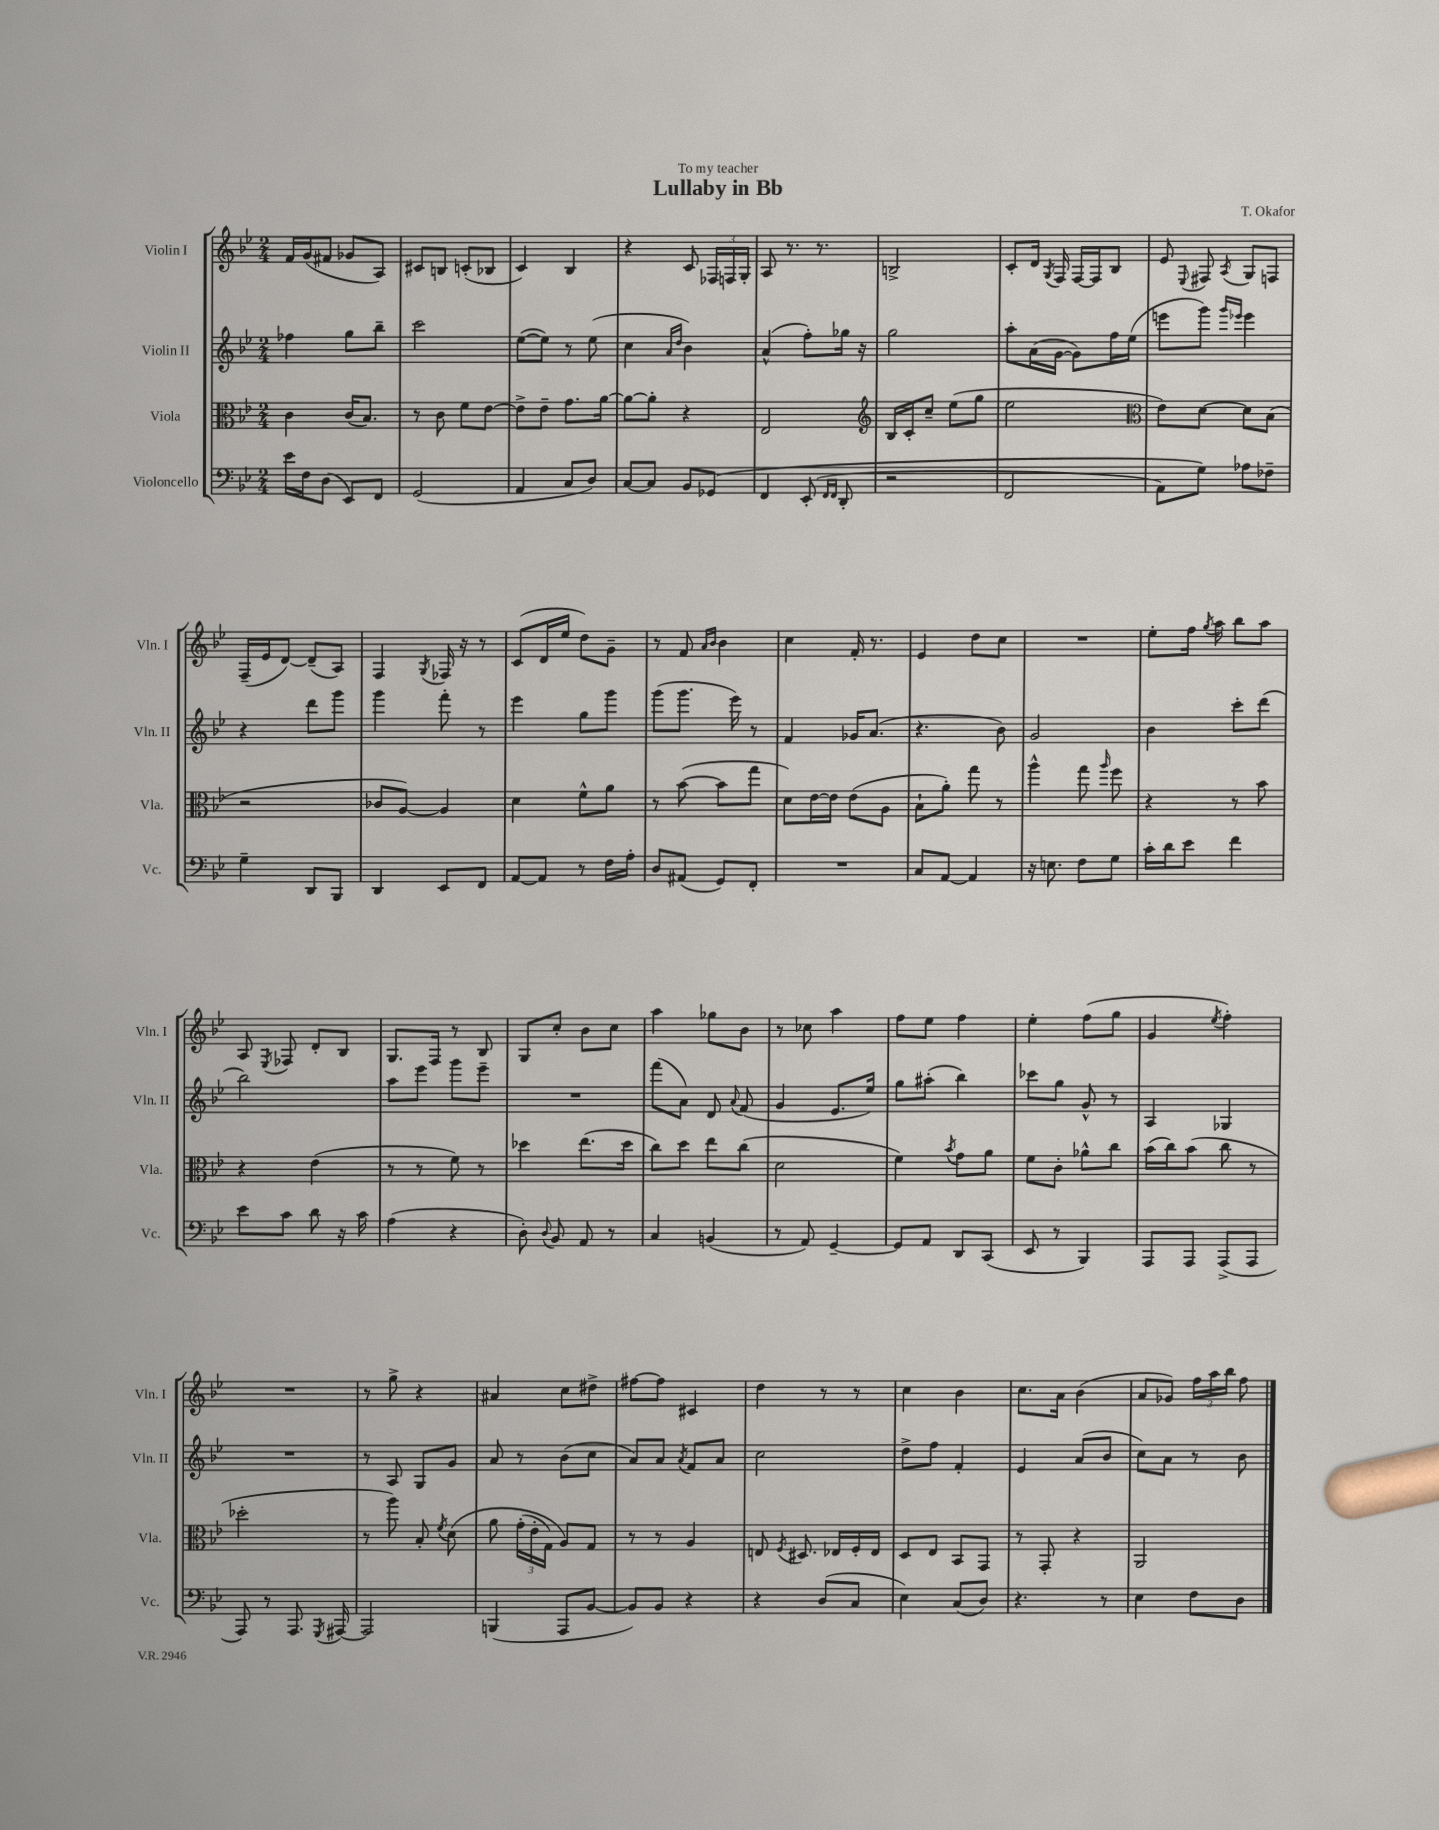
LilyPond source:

\header { title = "Lullaby in Bb" composer = "T. Okafor" dedication = "To my teacher" }
<<
\new StaffGroup <<
\new Staff = "s0" \with { instrumentName = "Violin I" shortInstrumentName = "Vln. I" } {
    \clef treble \key bes \major \numericTimeSignature \time 2/4
    \autoBeamOff f'16[ g'16( fis'8] ges'8[ a8]) |
    cis'8[ b8] c'8[-.( bes8] |
    c'4) bes4 |
    r4 c'8 \tuplet 3/2 { fes16[ f16 g16]-. } |
    a8 r8. r8. |
    b2-> |
    c'8[-. d'16] \acciaccatura { g8 } f16 f16[~ f16 bes8] |
    ees'8 \appoggiatura { ees8 } fis8 \acciaccatura { a8 } g8[ f8] |
    f16[--( ees'16 d'8]~) d'8[--( a8]) |
    f4 \acciaccatura { g8 } fes16 r16 r8 |
    c'8[( d'16 ees''16] d''8[) g'8]-- |
    r8 f'8 \grace { a'16[ bes'16] } bes'4 |
    c''4 f'16-. r8. |
    ees'4 d''8[ c''8] |
    R2 |
    ees''8[-. f''16] \acciaccatura { g''8 } a''16 bes''8[ a''8] |
    a8 \acciaccatura { ees8 } fes8 d'8[-. bes8] |
    g8.[ f16] r8 bes8 |
    g8[ c''8]-. bes'8[ c''8] |
    a''4 ges''8[ bes'8] |
    r8 ces''8 a''4 |
    f''8[ ees''8] f''4 |
    ees''4-. f''8[( g''8] |
    g'4 \acciaccatura { ees''8 } f''4-.) |
    R2 |
    r8 g''8-> r4 |
    ais'4 c''8[ dis''8]-> |
    fis''8[~ fis''8] cis'4 |
    d''4 r8 r8 |
    c''4 bes'4 |
    c''8.[ a'16] bes'4( |
    a'8[ ges'8]) \tuplet 3/2 { f''16[ a''16 bes''16] } f''8 \bar "|." |
}
\new Staff = "s1" \with { instrumentName = "Violin II" shortInstrumentName = "Vln. II" } {
    \clef treble \key bes \major \numericTimeSignature \time 2/4
    \autoBeamOff fes''4 g''8[ bes''8]-- |
    c'''2 |
    ees''8[~( ees''8]) r8 ees''8( |
    c''4 \grace { a'16[ d''16] } bes'4) |
    a'4-^( f''8[-.) ges''16] r16 |
    g''2 |
    a''8[-. a'16( g'16]~ g'8[) f''16 ees''16]( |
    e'''8[ g'''8]) \grace { g'''16[ ees'''16] } ees'''4 |
    r4 d'''8[ g'''8] |
    g'''4 f'''8-. r8 |
    ees'''4 g''8[ g'''8] |
    g'''8[( g'''8.] ees'''16) r8 |
    f'4 ges'16[ a'8.]( |
    r4. bes'8) |
    g'2 |
    bes'4 c'''8[-. d'''8]( |
    bes''2) |
    a''8[ ees'''8] g'''8[ ees'''8]-- |
    R2 |
    f'''8[( a'8]) d'8 \appoggiatura { a'8 } f'8( |
    g'4 ees'8.[ ees''16]) |
    g''8[ ais''8]-.( bes''4) |
    ces'''8[ g''8] g'8-^ r8 |
    a4 ges4 |
    R2 |
    r8 a8 g8[ g'8] |
    a'8 r8 bes'8[( c''8] |
    a'8[) a'8] \acciaccatura { a'8 } f'8[ a'8] |
    c''2 |
    d''8[-> f''8] f'4-. |
    ees'4 a'8[( bes'8] |
    c''8[) a'8] r8 bes'8 \bar "|." |
}
\new Staff = "s2" \with { instrumentName = "Viola" shortInstrumentName = "Vla." } {
    \clef alto \key bes \major \numericTimeSignature \time 2/4
    \autoBeamOff c'4 c'16[( bes8.]) |
    r8 c'8 f'8[ ees'8]~ |
    ees'8[-> ees'8]-- g'8.[ a'16]~ |
    a'8[~ a'8]-. r4 |
    ees2 |
    \clef treble bes16[ c'16-. c''8]-- ees''8[( g''8] |
    ees''2 |
    \clef alto ees'8[) d'8]~ d'8[ bes8]( |
    r2 |
    ces'8[ a8]~) a4 |
    d'4 f'8[-^ a'8] |
    r8 bes'8~( bes'8[ g''8] |
    d'8[) ees'16~ ees'16] ees'8[( a8] |
    bes8[-! a'8]-.) g''8 r8 |
    a''4-^ g''8 \grace { a''16 } f''8 |
    r4 r8 bes'8 |
    r4 ees'4( |
    r8 r8 f'8) r8 |
    des''4 ees''8.[( des''16] |
    c''8[) d''8] ees''8[ c''8]( |
    d'2 |
    f'4) \acciaccatura { bes'8 } g'8[ a'8] |
    f'8[ c'8]-. aes'8[-^ c''8] |
    bes'16[( c''16) bes'8]( c''8 r8 |
    des''2-. |
    r8 a''8) bes8-. \acciaccatura { f'8 } d'8\( |
    a'8 \tuplet 3/2 { g'16[-.( ees'16-. g16]) } a8[\) g8] |
    r8 r8 a4 |
    e8 \acciaccatura { f8 } dis8. ees16[ f16-. ees16] |
    d8[ ees8] bes,8[ g,8] |
    r8 g,8-. r4 |
    a,2 \bar "|." |
}
\new Staff = "s3" \with { instrumentName = "Violoncello" shortInstrumentName = "Vc." } {
    \clef bass \key bes \major \numericTimeSignature \time 2/4
    \autoBeamOff ees'16[ f16 d8]( ees,8[) f,8] |
    g,2( |
    a,4 c8[ d8]) |
    c8[~ c8] bes,8[ ges,8]\( |
    f,4 ees,8-.( \grace { f,16[ f,16] } d,8-. |
    r2 |
    f,2 |
    a,8[) g8]\) aes8[ fes8]-- |
    g4-- d,8[ bes,,8] |
    d,4 ees,8[ f,8] |
    a,8[~ a,8] r8 f16[ a16]-. |
    d8[ ais,8]( g,8[) f,8]-. |
    R2 |
    c8[ a,8]~ a,4 |
    r16 e8. f8[ g8] |
    c'16[-. d'16 ees'8] f'4 |
    ees'8[ c'8] d'8 r16 c'16 |
    a4( r4 |
    d8-.) \appoggiatura { d8 } bes,8 a,8 r8 |
    c4 b,4( |
    r8 a,8) g,4~-- |
    g,8[ a,8] d,8[ c,8]( |
    ees,8 r8 bes,,4) |
    a,,8[ a,,8] a,,8[->( a,,8] |
    a,,8) r8 a,,8. \acciaccatura { g,,8 } ais,,16~ |
    ais,,2 |
    b,,4( a,,8[ bes,8]~ |
    bes,8[) bes,8] r4 |
    r4 d8[( c8] |
    ees4) c8[( d8]) |
    r4. r8 |
    ees4 f8[ d8] \bar "|." |
}
>>
>>
\layout { \context { \Score \remove "Bar_number_engraver" } }
